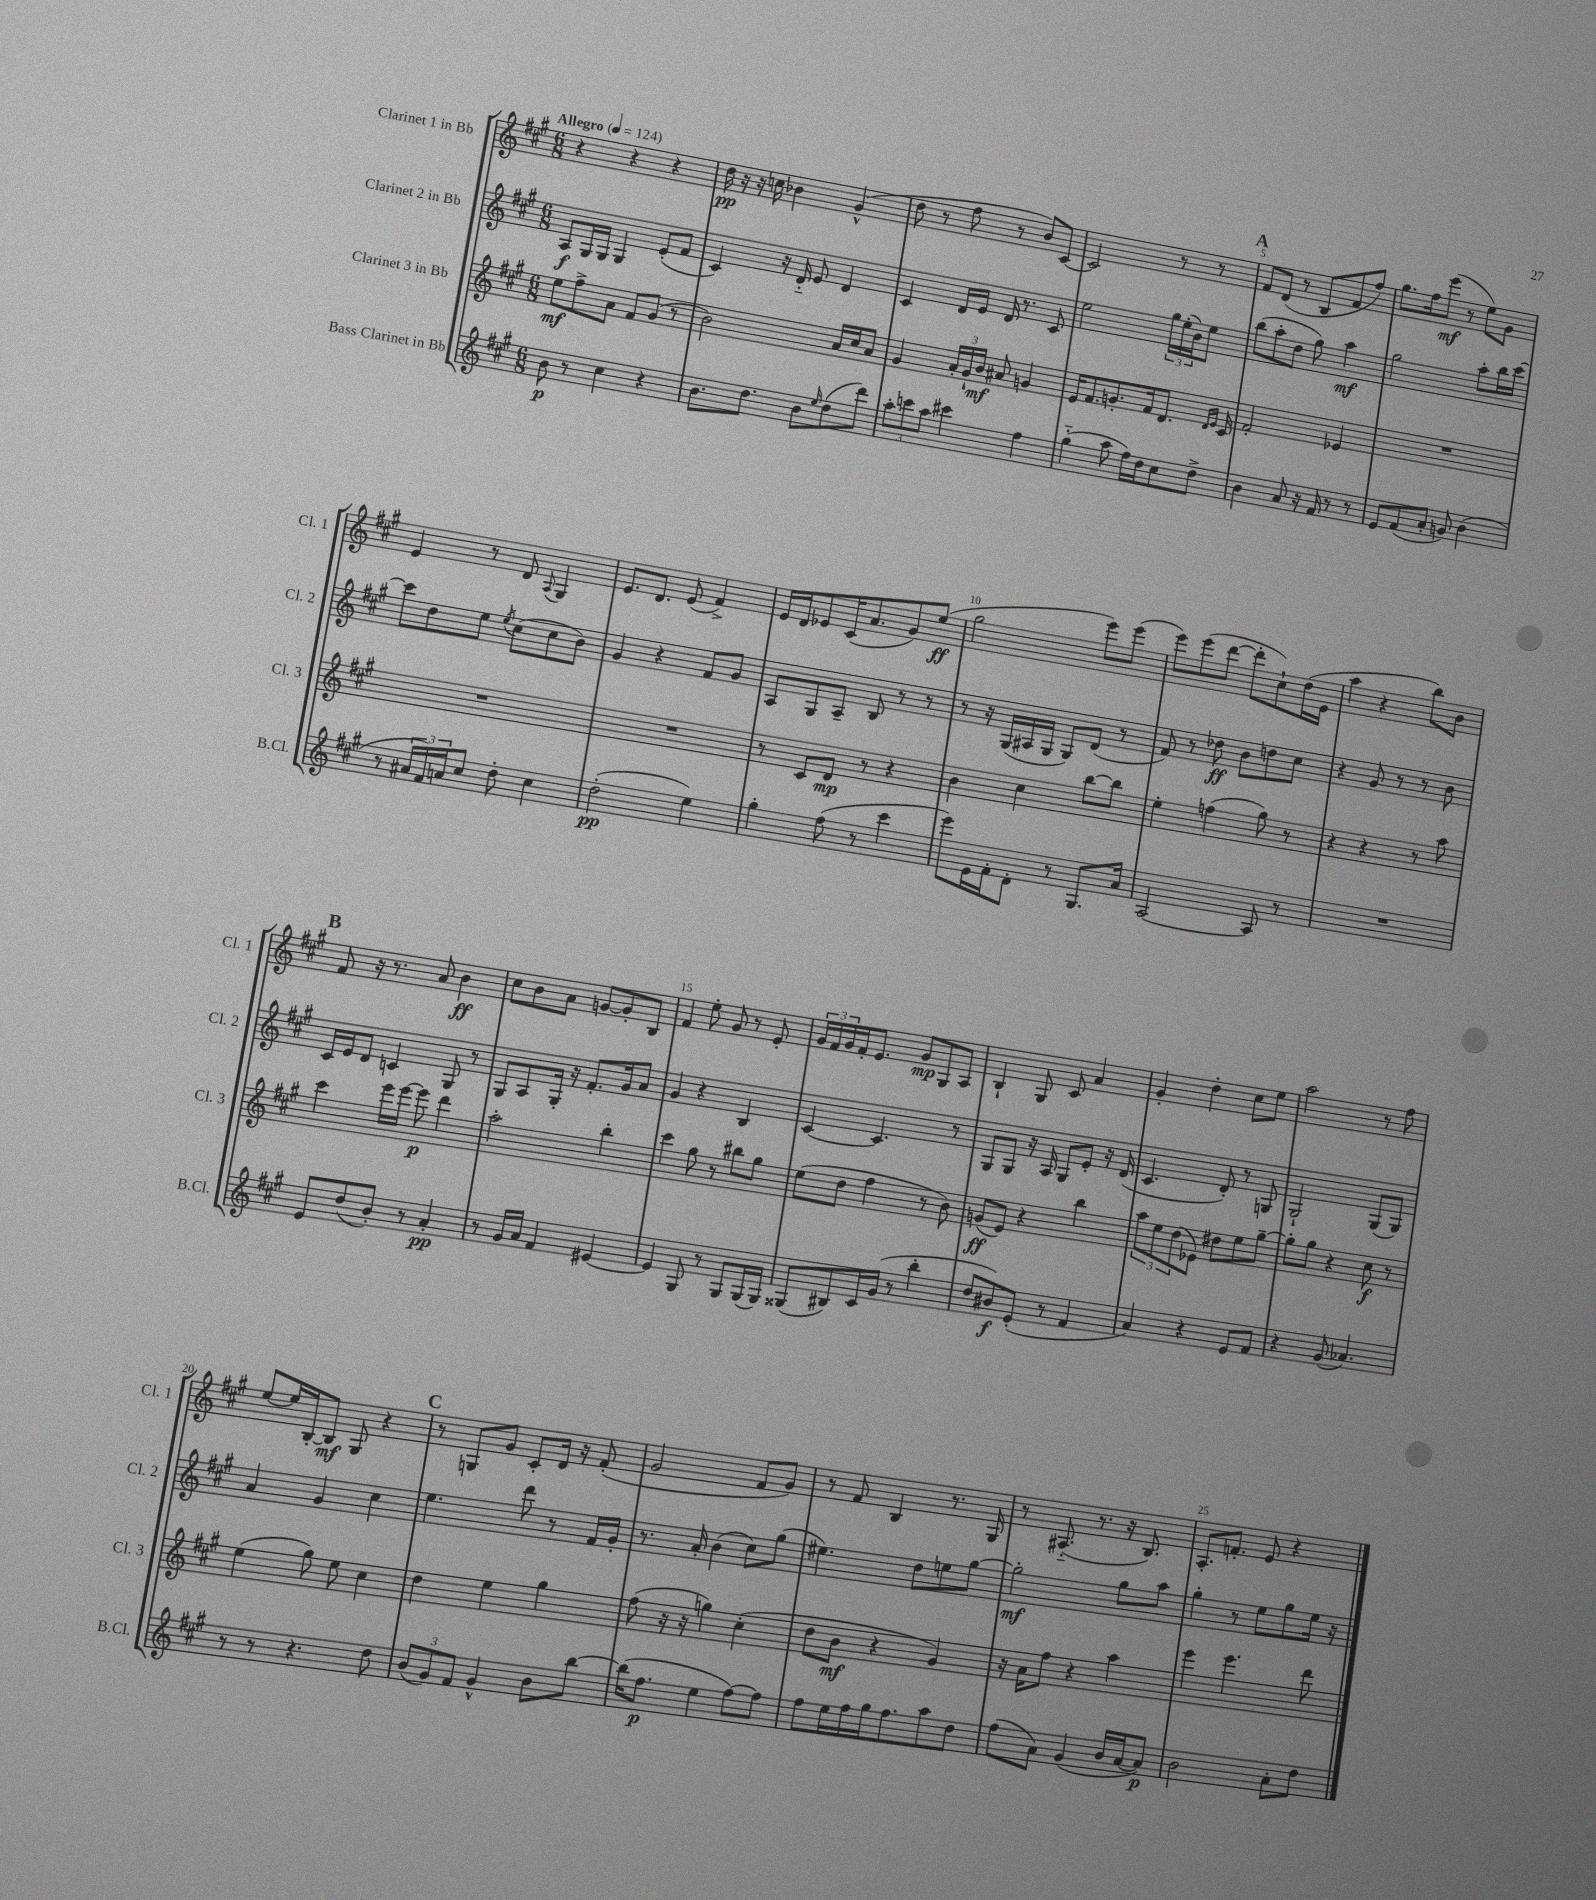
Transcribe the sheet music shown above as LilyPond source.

<<
\new StaffGroup <<
\new Staff = "s0" \with { instrumentName = "Clarinet 1 in Bb" shortInstrumentName = "Cl. 1" } {
    \clef treble \key a \major \numericTimeSignature \time 6/8 \tempo "Allegro" 4 = 124
    r4 r4 r4 |
    d''16\pp r16 r16 c''16 bes'4 gis'4-^( |
    d''8 r8 fis''8 r8 b'8) cis'8~ |
    cis'2 r8 r8 |
    \mark \markup { \bold "A" } fis'8 d'8( r8 b8 fis'8 fis''8) |
    gis''8. fis''16 e'''8\mf( r8 e''8) gis'8 |
    e'4 r8 d'8 \appoggiatura { a8 } gis4 |
    e'8. d'8. e'8( fis'4->) |
    e'16 d'16 ees'8 cis'16( a'8. gis'8) e''8\ff( |
    gis''2 e'''8) e'''8( |
    e'''8) e'''8( d'''8~ d'''8-. cis''8-!) d''16( e'16 |
    a''4 r4 b''8) b'8 |
    \mark \markup { \bold "B" } fis'8 r16 r8. a'8 b'4\ff |
    cis''8 b'8 a'8 g'8~ g'8-. b8 |
    fis'4 e''8-. gis'8 r8 e'8-. |
    \tuplet 3/2 { gis'16 fis'16 gis'16 } fis'16-. e'8. gis'8\mp gis8 a8 |
    b4-! gis8 cis'8 a'4 |
    gis'4-. d''4-. cis''8 e''8 |
    a''2 r8 fis''8 |
    e''8~ e''16 b16~-. b8\mf gis8 r4 |
    \mark \markup { \bold "C" } r8 g8 gis'8 cis'8-. d'16 r16 fis'8-.( |
    gis'2 fis'8 gis'8) |
    r8 fis'8 b4 r8. gis16 |
    r8 ais8.-_( r8. r16 b8.) |
    a8.-. f'8.-. e'8 r4 \bar "|." |
}
\new Staff = "s1" \with { instrumentName = "Clarinet 2 in Bb" shortInstrumentName = "Cl. 2" } {
    \clef treble \key a \major \numericTimeSignature \time 6/8
    a8\f gis16 gis16 gis4 e'8-.( fis'8 |
    cis'4) r16 d'16-_ e'8 d'4 |
    cis'4 d'16 e'16 d'16 r8. cis'8 |
    e''2 \tuplet 3/2 { gis''16 e''16-.( b'16) } e''8 |
    \mark \markup { \bold "A" } b''8( a''8-. d''8 gis''8) a''4\mf |
    gis''2 a''8-. b''16 cis'''16~ |
    cis'''8 d''8 e''8 \acciaccatura { e''8 } cis''8( cis''8 b'8) |
    gis'4 r4 fis'8 gis'8 |
    a8 gis8 a8-- b8 r8 r8 |
    r8 r16 gis16( ais16 gis16 gis8) d'8( r8 |
    fis'8) r8 des''8\ff b'8 d''8 cis''8 |
    r4 gis'8 r8 r8 b'8 |
    \mark \markup { \bold "B" } cis'16 e'16 d'8 c'4 gis8 r8 |
    gis8 a8 gis16-. r16 fis'8.-. gis'16 a'8 |
    gis'4 r4 b4 |
    cis'4~ cis'4. r8 |
    gis8 gis8 r16 a16 gis8 e'8-. r16 d'16( |
    cis'4. d'8-.) r8 g8 |
    gis2-! gis8( gis8) |
    a'4 gis'4 cis''4 |
    \mark \markup { \bold "C" } e''4. d'''8 r8 fis'16 gis'16-. |
    r8. a'16-. b'4( cis''8) gis''8( |
    eis''4.) d''8 e''8 gis''8~ |
    gis''2-.\mf gis''8 a''8 |
    gis''4-. r8 e''8 gis''8 e''16 r16 \bar "|." |
}
\new Staff = "s2" \with { instrumentName = "Clarinet 3 in Bb" shortInstrumentName = "Cl. 3" } {
    \clef treble \key a \major \numericTimeSignature \time 6/8
    e''8\mf fis''8-> a'8 fis'8 gis'8( r8 |
    b'2) a'16 cis''16 a'8 |
    gis'4 \tuplet 3/2 { a'16-. gis'16-! b'16\mf } ais'8 g'4 |
    e'16 fis'8. g'8.-. fis'16 d'8. \grace { d'16 e'16 } cis'16 |
    \mark \markup { \bold "A" } fis'2-. ees'4 |
    R2. |
    R2. |
    R2. |
    r8 cis'8 d'8\mp r8 r4 |
    b'4 cis''4 b''8~ b''8 |
    e''4-. f''4( gis''8) r8 |
    r4 r4 r8 a''8 |
    \mark \markup { \bold "B" } cis'''4 e'''16 e'''16~ e'''8\p d'''4 |
    a''2-. b''4-. |
    cis'''4 gis''8 r8 bis''8 gis''8 |
    e''8( d''8 fis''4 r8 b'8) |
    g'8\ff( e'8) r4 b''4 |
    \tuplet 3/2 { a''8 e''8 d''8( } ees'8) dis''8 e''8 gis''8~-- |
    gis''8-. gis''8 r4 cis''8\f r8 |
    e''4( gis''8) e''8 cis''4 |
    \mark \markup { \bold "C" } d''4 e''4 gis''4 |
    fis''8( r16 r16 g''4) cis''4-.( |
    d''8 b'8\mf r4 gis'4) |
    r16 a'16 fis''8 r4 a''4 |
    e'''4 e'''4. d'''8 \bar "|." |
}
\new Staff = "s3" \with { instrumentName = "Bass Clarinet in Bb" shortInstrumentName = "B.Cl." } {
    \clef treble \key a \major \numericTimeSignature \time 6/8
    b'8\p r8 cis''4 r4 |
    b'8. d''8. b'8 \grace { e''16 } d''8( d'''8) |
    \tuplet 3/2 { a''8-. c'''8 a''8 } cis'''4 fis''4 |
    gis''4-_( a''8 fis''16) d''16 cis''8 d''8-> |
    \mark \markup { \bold "A" } b'4 a'8 r16 fis'16 r8 r8 |
    e'8 fis'8( a'8-. g'8) b'4( |
    r8 \tuplet 3/2 { ais'16 fis'16) a'16 } cis''8 d''8-. cis''4 |
    d''2-.\pp( e''4) |
    gis''4-. fis''8( r8 cis'''4 |
    e'''8) e'16 fis'16-. d'8-. r8 gis8. a'16 |
    a2~ a8 r8 |
    R2. |
    \mark \markup { \bold "B" } e'8 d''8( b'8-.) r8 a'4-.\pp |
    r8 gis'16 a'16 fis'4 eis'4~ |
    eis'4 gis8 r8 gis8 gis16( gis16) |
    gisis8( bis8) cis'16 gis'16( r8 b''4-. |
    d''8 bis'8\f) e'8-.( r8 fis'4 |
    a'4) r4 e'8 fis'8 |
    r4 gis'8( aes'4.) |
    r8 r8 r4. d''8 |
    \mark \markup { \bold "C" } \tuplet 3/2 { b'8( gis'8) fis'8 } gis'4-^ b'8 b''8~ |
    b''16( fis''8.\p e''4 fis''8~) fis''8 |
    fis''8 e''16 fis''16 gis''16 fis''8. a''8 d''8 |
    fis''8( a'8) gis'4( b'16 a'16~ a'8\p) |
    b'2 a'8-. d''8 \bar "|." |
}
>>
>>
\layout { \context { \Score \override BarNumber.break-visibility = ##(#f #t #t) barNumberVisibility = #(every-nth-bar-number-visible 5) } }
